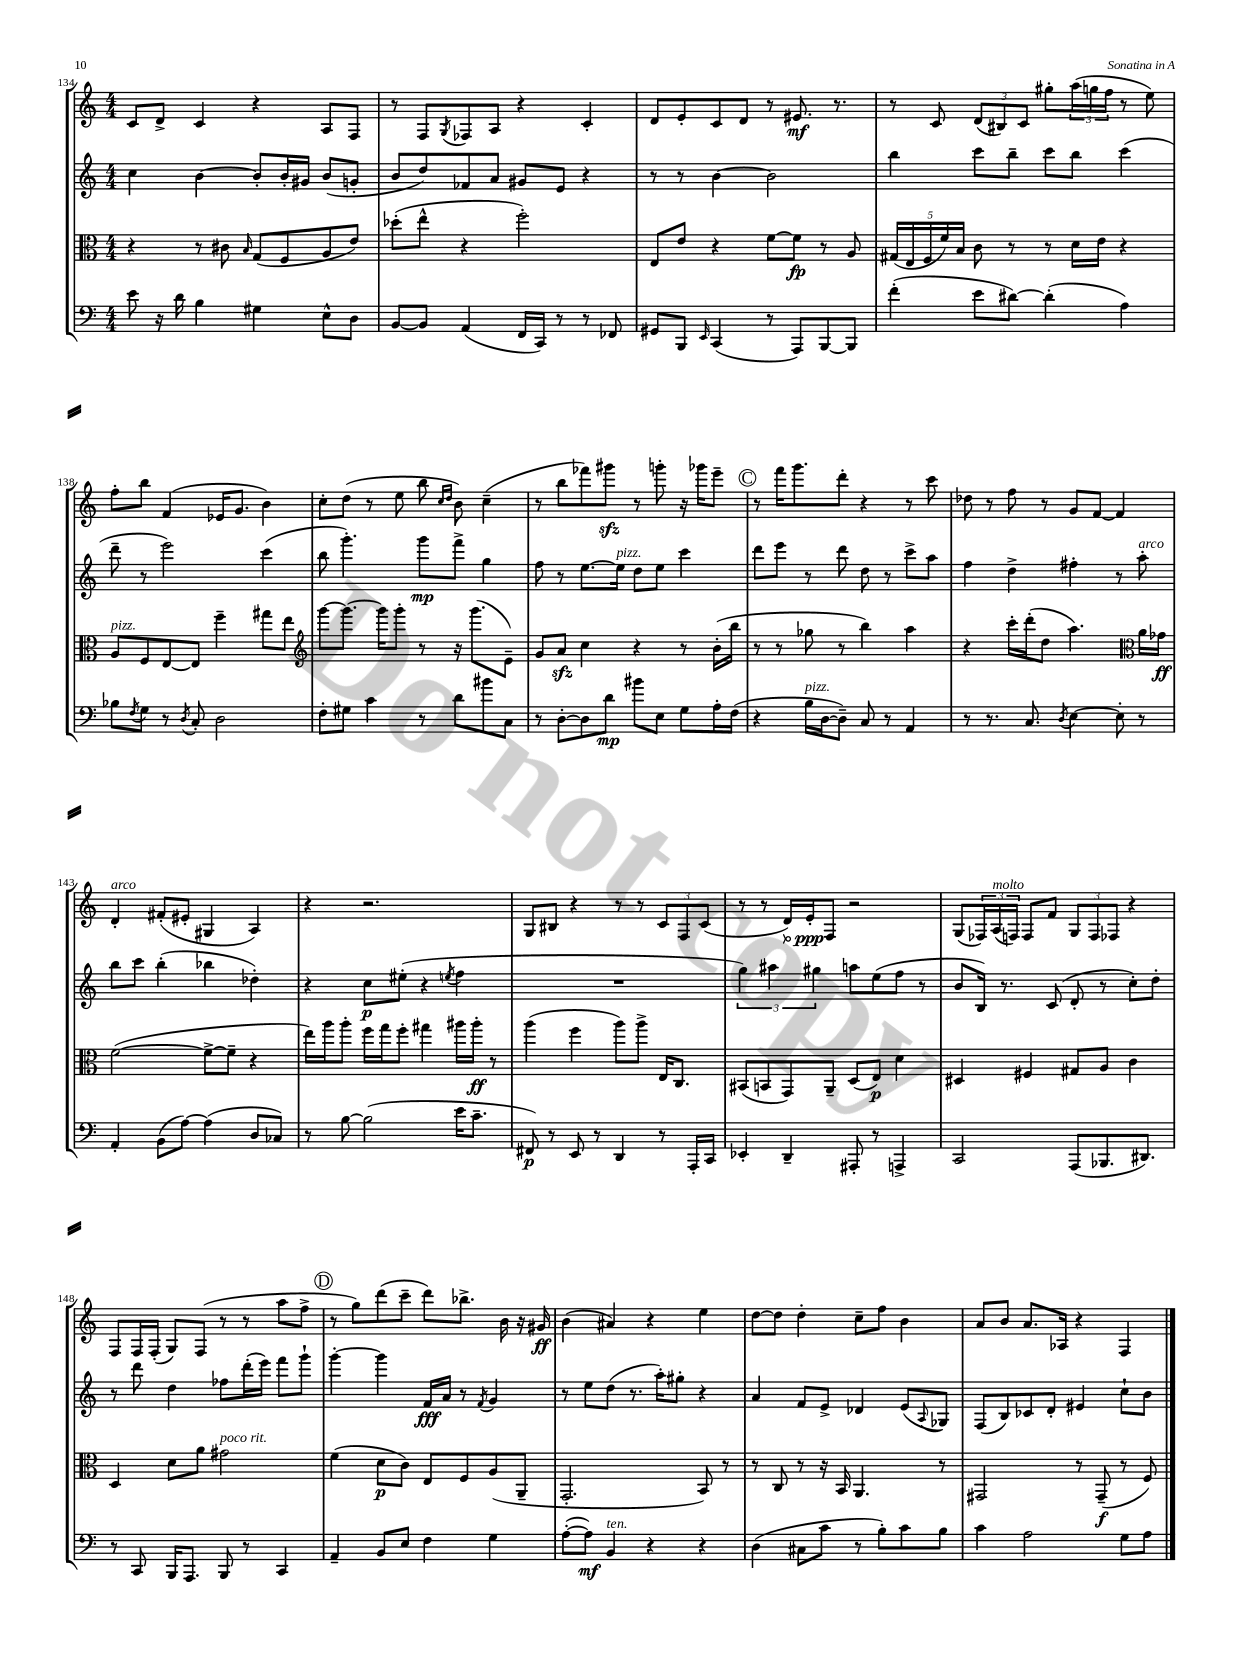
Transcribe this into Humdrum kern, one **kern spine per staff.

**kern	**dynam	**kern	**dynam	**kern	**dynam	**kern	**dynam
*part4	*part4	*part3	*part3	*part2	*part2	*part1	*part1
*staff4	*staff4	*staff3	*staff3	*staff2	*staff2	*staff1	*staff1
*clefF4	*	*clefC3	*	*clefG2	*	*clefG2	*
*k[]	*	*k[]	*	*k[]	*	*k[]	*
*M4/4	*	*M4/4	*	*M4/4	*	*M4/4	*
=134	=134	=134	=134	=134	=134	=134	=134
8e\	.	4r	.	4cc\	.	8c/L	.
16r	.	.	.	.	.	8d^/J	.
16d\	.	.	.	.	.	.	.
4B\	.	8r	.	[4b\	.	4c/	.
.	.	8c#X\	.	.	.	.	.
.	.	16qqB/	.	.	.	.	.
4G#X\	.	(8G/L	.	8b'/L]	.	4r	.
.	.	8F/	.	16b'/L	.	.	.
.	.	.	.	16g#X/JJ	.	.	.
8E^^\L	.	8A/	.	(8b/L	.	8A/L	.
8D\J	.	8e/J)	.	8gn'/J	.	8F/J	.
=135	=135	=135	=135	=135	=135	=135	=135
[8BB/L	.	(8dd-X'\L	.	8b/L	.	8r	.
8BB/J]	.	8ee^^\J	.	8dd/)	.	8F/L	.
.	.	.	.	.	.	8qG/	.
(4AA/	.	4r	.	8f-X/	.	8F-X/	.
.	.	.	.	8a/J	.	8A/J	.
16FF/LL	.	2ff'\)	.	8g#X/L	.	4r	.
16CC/JJ)	.	.	.	.	.	.	.
8r	.	.	.	8e/J	.	.	.
8r	.	.	.	4r	.	4c'/	.
8FF-X/	.	.	.	.	.	.	.
=136	=136	=136	=136	=136	=136	=136	=136
8GG#X/L	.	8E/L	.	8r	.	8d/L	.
8BBB/J	.	8e/J	.	8r	.	8e'/	.
16qqEE/	.	.	.	.	.	.	.
(4CC/	.	4r	.	[4b\	.	8c/	.
.	.	.	.	.	.	8d/J	.
8r	.	[8f\L	.	2b\]	.	8r	.
8AAA/L)	.	8f\J]	fp	.	.	8.e#X/	mf
[8BBB/	.	8r	.	.	.	.	.
.	.	.	.	.	.	8.r	.
8BBB/J]	.	8A/	.	.	.	.	.
=137	=137	=137	=137	=137	=137	=137	=137
(4f'\	.	(20G#X/LL	.	4bb\	.	8r	.
.	.	20E/	.	.	.	.	.
.	.	20F/	.	.	.	.	.
.	.	.	.	.	.	8c/	.
.	.	20f/)	.	.	.	.	.
.	.	20B/JJ	.	.	.	.	.
8e\L	.	8c\	.	8ccc\L	.	(12d/L	.
.	.	.	.	.	.	12B#X/)	.
[8d#X\J)	.	8r	.	8bb~\J	.	.	.
.	.	.	.	.	.	12c/J	.
(4d#'\]	.	8r	.	8ccc\L	.	8gg#X'\L	.
.	.	16d\LL	.	8bb\J	.	(24aa\L	.
.	.	.	.	.	.	24ggn\	.
.	.	16e\JJ	.	.	.	.	.
.	.	.	.	.	.	24ff\JJ	.
4A\)	.	4r	.	(4ccc\	.	8r	.
.	.	.	.	.	.	8ee\)	.
!!LO:LB:g=z
=138	=138	=138	=138	=138	=138	=138	=138
!	!	!LO:TX:a:i:t=pizz.	!	!	!	!	!
8B-X\L	.	8A/L	.	8ddd~\	.	8ff'\L	.
8qF/	.	.	.	.	.	.	.
8G\J	.	8F/	.	8r	.	8bb\J	.
8r	.	[8E/	.	2eee\)	.	(4f/	.
8qD/	.	.	.	.	.	.	.
8C'/	.	8E/J]	.	.	.	.	.
2D\	.	4ff~\	.	.	.	16e-X/KL	.
.	.	.	.	.	.	8.g/J	.
.	.	8gg#X\L	.	(4ccc\	.	4b\)	.
.	.	8ee\J	.	.	.	.	.
=139	=139	=139	=139	=139	=139	=139	=139
*	*	*clefG2	*	*	*	*	*
8F'\L	.	[8ggg\L	.	8bb\	.	8cc'\L	.
8G#X\J	.	8.ggg\J_	.	4.ggg'\)	.	(8dd\J	.
4c\	.	.	.	.	.	8r	.
.	.	16ggg\KL]	.	.	.	.	.
.	.	8ggg'\J	.	.	.	8ee\	.
8r	.	8r	.	8ggg\L	mp	8bb\	.
.	.	.	.	.	.	16qqcc/LL	.
.	.	.	.	.	.	16qqdd/JJ	.
8d\L	.	16r	.	8fff^\J	.	8b\)	.
.	.	(8.ggg\L	.	.	.	.	.
8b#X\	.	.	.	4gg\	.	(4cc~\	.
8C\J	.	8e~\J)	.	.	.	.	.
=140	=140	=140	=140	=140	=140	=140	=140
8r	.	8g/L	.	8ff\	.	8r	.
[8D'\L	.	8azz/J	.	8r	.	8bb\L	.
8D\]	.	4cc\	.	[8.ee\L	.	8fff-X\)	.
8d\J	mp	.	.	.	.	8ggg#Xzz\J	.
!	!	!	!	!LO:TX:a:i:t=pizz.	!	!	!
.	.	.	.	16ee\Jk]	.	.	.
8b#X\L	.	4r	.	8dd\L	.	8r	.
8E\J	.	.	.	8ee\J	.	8gggn'\	.
8G\L	.	8r	.	4ccc\	.	16r	.
.	.	.	.	.	.	16ggg-X\KL	.
16A'\L	.	(16b'\LL	.	.	.	8eee~\J	.
(16F\JJ	.	16bb\JJ	.	.	.	.	.
!!LO:REH:place=s1:t=C
=141	=141	=141	=141	=141	=141	=141	=141
4r	.	8r	.	8ddd\L	.	8r	.
.	.	8r	.	8eee\J	.	16fff\KL	.
.	.	.	.	.	.	8.ggg\	.
!LO:TX:a:i:t=pizz.	!	!	!	!	!	!	!
16B\LL	.	8gg-X\	.	8r	.	.	.
[16D\J	.	.	.	.	.	.	.
8D~\J])	.	8r	.	8ddd\	.	8ddd'\J	.
8C/	.	4bb\)	.	8dd\	.	4r	.
8r	.	.	.	8r	.	.	.
4AA/	.	4aa\	.	8ccc^\L	.	8r	.
.	.	.	.	8aa\J	.	8ccc\	.
=142	=142	=142	=142	=142	=142	=142	=142
8r	.	4r	.	4ff\	.	8dd-X\	.
8.r	.	.	.	.	.	8r	.
.	.	16ccc'\LL	.	4dd^\	.	8ff\	.
8.C/	.	(16ddd'\J	.	.	.	.	.
.	.	8dd\J	.	.	.	8r	.
8qD/	.	.	.	.	.	.	.
[4E\	.	4.aa\)	.	4ff#X'\	.	8g/L	.
.	.	.	.	.	.	[8f/J	.
8E'\]	.	.	.	8r	.	4f/]	.
*	*	*clefC3	*	*	*	*	*
!	!	!	!	!LO:TX:a:i:t=arco	!	!	!
8r	.	16a\LL	.	8aa'\	.	.	.
.	.	16g-X\JJ	ff	.	.	.	.
!!LO:LB:g=z
=143	=143	=143	=143	=143	=143	=143	=143
!	!	!	!	!	!	!LO:TX:a:i:t=arco	!
4AA'/	.	([2f\	.	8bb\L	.	4d'/	.
.	.	.	.	8ccc\J	.	.	.
(8BB\L	.	.	.	(4bb'\	.	(8f#X'/L	.
[8A\J)	.	.	.	.	.	8e#X'/J	.
(4A\]	.	8f^\L_	.	4bb-X\	.	4G#X/	.
.	.	8f~\J]	.	.	.	.	.
8D/L	.	4r	.	4dd-X'\)	.	4A/)	.
8C-X/J)	.	.	.	.	.	.	.
=144	=144	=144	=144	=144	=144	=144	=144
8r	.	16ee\LL)	.	4r	.	4r	.
.	.	16aa\J	.	.	.	.	.
[8B\	.	8aa'\J	.	.	.	.	.
(2B\]	.	16ff\LL	.	8cc\L	p	2.r	.
.	.	16gg\J	.	.	.	.	.
.	.	8ff'\J	.	(8ee#X'\J	.	.	.
.	.	4gg#X\	.	4r	.	.	.
.	.	.	.	8qeen/	.	.	.
16e\KL	.	16aa#X\LL	.	4ff\	.	.	.
8.c~\J	.	16aa#'\JJ	ff	.	.	.	.
.	.	8r	.	.	.	.	.
=145	=145	=145	=145	=145	=145	=145	=145
8FF#X/)	p	(4aa\	.	1r	.	8G/L	.
8r	.	.	.	.	.	8B#X/J	.
8EE/	.	4ff\	.	.	.	4r	.
8r	.	.	.	.	.	.	.
4DD/	.	8aa\L)	.	.	.	8r	.
.	.	8aa^\J	.	.	.	8r	.
8r	.	16E/KL	.	.	.	12c/L	.
.	.	8.C/J	.	.	.	.	.
.	.	.	.	.	.	12F/	.
16AAA'/LL	.	.	.	.	.	.	.
.	.	.	.	.	.	(12c/J	.
16CC/JJ	.	.	.	.	.	.	.
=146	=146	=146	=146	=146	=146	=146	=146
4EE-X'/	.	(8BB#X/L	.	6gg\)	.	8r	.
.	.	8BBn/	.	.	.	8r	.
.	.	.	.	6aa#X\	.	.	.
!	!	!	!	!	!	!	!LO:HP:b
4DD~/	.	8GG/)	.	.	.	16d/LL)	>
.	.	.	.	.	.	16e'/J	ppp
.	.	.	.	6gg#X\	.	.	.
.	.	8AA~/J	.	.	.	8F/J	]
8AAA#X'/	.	(8D/L	.	8aan\L	.	2r	.
8r	.	8E/J)	p	(8ee\	.	.	.
4AAAn^/	.	4d\	.	8ff\J	.	.	.
.	.	.	.	8r	.	.	.
=147	=147	=147	=147	=147	=147	=147	=147
2CC/	.	4D#X/	.	8b/L	.	(8G/L	.
.	.	.	.	16B/Jk)	.	24F-X/L)	.
!	!	!	!	!	!	!LO:TX:a:i:t=molto	!
.	.	.	.	.	.	(24A/	.
.	.	.	.	8.r	.	.	.
.	.	.	.	.	.	24Fn/JJ)	.
.	.	4F#X/	.	.	.	8F/L	.
.	.	.	.	(8c/	.	8f/J	.
(8AAA/L	.	8G#X/L	.	8d'/	.	12G/L	.
.	.	.	.	.	.	12F/	.
8.BBB-X/	.	8A/J	.	8r	.	.	.
.	.	.	.	.	.	12F-X/J	.
.	.	4c\	.	8cc'\L)	.	4r	.
8.DD#X/J)	.	.	.	.	.	.	.
.	.	.	.	8dd'\J	.	.	.
!!LO:LB:g=z
=148	=148	=148	=148	=148	=148	=148	=148
8r	.	4D/	.	8r	.	8F/L	.
8CC/	.	.	.	8ddd\	.	16F/L	.
.	.	.	.	.	.	(16F'/JJ	.
16BBB/KL	.	8d\L	.	4dd\	.	8G/L)	.
8.AAA/J	.	.	.	.	.	.	.
.	.	8a\J	.	.	.	(8F/J	.
!	!	!LO:TX:a:i:t=poco rit.	!	!	!	!	!
8BBB/	.	2g#X\	.	8ff-X\L	.	8r	.
8r	.	.	.	(16ddd'\L	.	8r	.
.	.	.	.	16eee\JJ)	.	.	.
4CC/	.	.	.	8fff\L	.	8aa\L	.
.	.	.	.	8ggg`\J	.	8ff^\J	.
!!LO:REH:place=s1:t=D
=149	=149	=149	=149	=149	=149	=149	=149
4AA~/	.	(4f\	.	[4ggg'\	.	8r	.
.	.	.	.	.	.	8gg\L)	.
8BB/L	.	8d\L	p	4ggg\]	.	(8ddd\	.
8E/J	.	8c\J)	.	.	.	8ccc~\J	.
4F\	.	8E/L	.	16f/LL	fff	8ddd\L)	.
.	.	.	.	16a/JJ	.	.	.
.	.	8F/	.	8r	.	8.bb-X^\J	.
.	.	.	.	8qf/	.	.	.
4G\	.	(8A/	.	4g/	.	.	.
.	.	.	.	.	.	16b\	.
.	.	8AA~/J	.	.	.	16r	.
.	.	.	.	.	.	16g#X/	ff
=150	=150	=150	=150	=150	=150	=150	=150
([8A'\L	.	2.GG'/	.	8r	.	(4b\	.
8A\J])	mf	.	.	8ee\L	.	.	.
!LO:TX:a:i:t=ten.	!	!	!	!	!	!	!
4BB/	.	.	.	(8dd\J	.	4a#X/)	.
.	.	.	.	8.r	.	.	.
4r	.	.	.	.	.	4r	.
.	.	.	.	16aa'\KL)	.	.	.
.	.	.	.	8gg#X'\J	.	.	.
4r	.	8BB/)	.	4r	.	4ee\	.
.	.	8r	.	.	.	.	.
=151	=151	=151	=151	=151	=151	=151	=151
(4D\	.	8r	.	4a/	.	[8dd\L	.
.	.	8C/	.	.	.	8dd\J]	.
8C#X\L	.	8r	.	8f/L	.	4dd'\	.
8c\J	.	16r	.	8e^/J	.	.	.
.	.	16BB/	.	.	.	.	.
8r	.	4.AA/	.	4d-X/	.	8cc~\L	.
8B'\L)	.	.	.	.	.	8ff\J	.
8c\	.	.	.	(8e/L	.	4b\	.
.	.	.	.	8qqA/	.	.	.
8B\J	.	8r	.	8G-X/J)	.	.	.
=152	=152	=152	=152	=152	=152	=152	=152
4c\	.	2GG#X/	.	(8F/L	.	8a/L	.
.	.	.	.	8B/)	.	8b/J	.
2A\	.	.	.	8c-X/	.	8.a/L	.
.	.	.	.	8d'/J	.	.	.
.	.	.	.	.	.	16A-X/Jk	.
.	.	8r	.	4e#X/	.	4r	.
.	.	(8GG#~/	f	.	.	.	.
8G\L	.	8r	.	8cc`\L	.	4F/	.
8A\J	.	8F/)	.	8b\J	.	.	.
==	==	==	==	==	==	==	==
*-	*-	*-	*-	*-	*-	*-	*-
